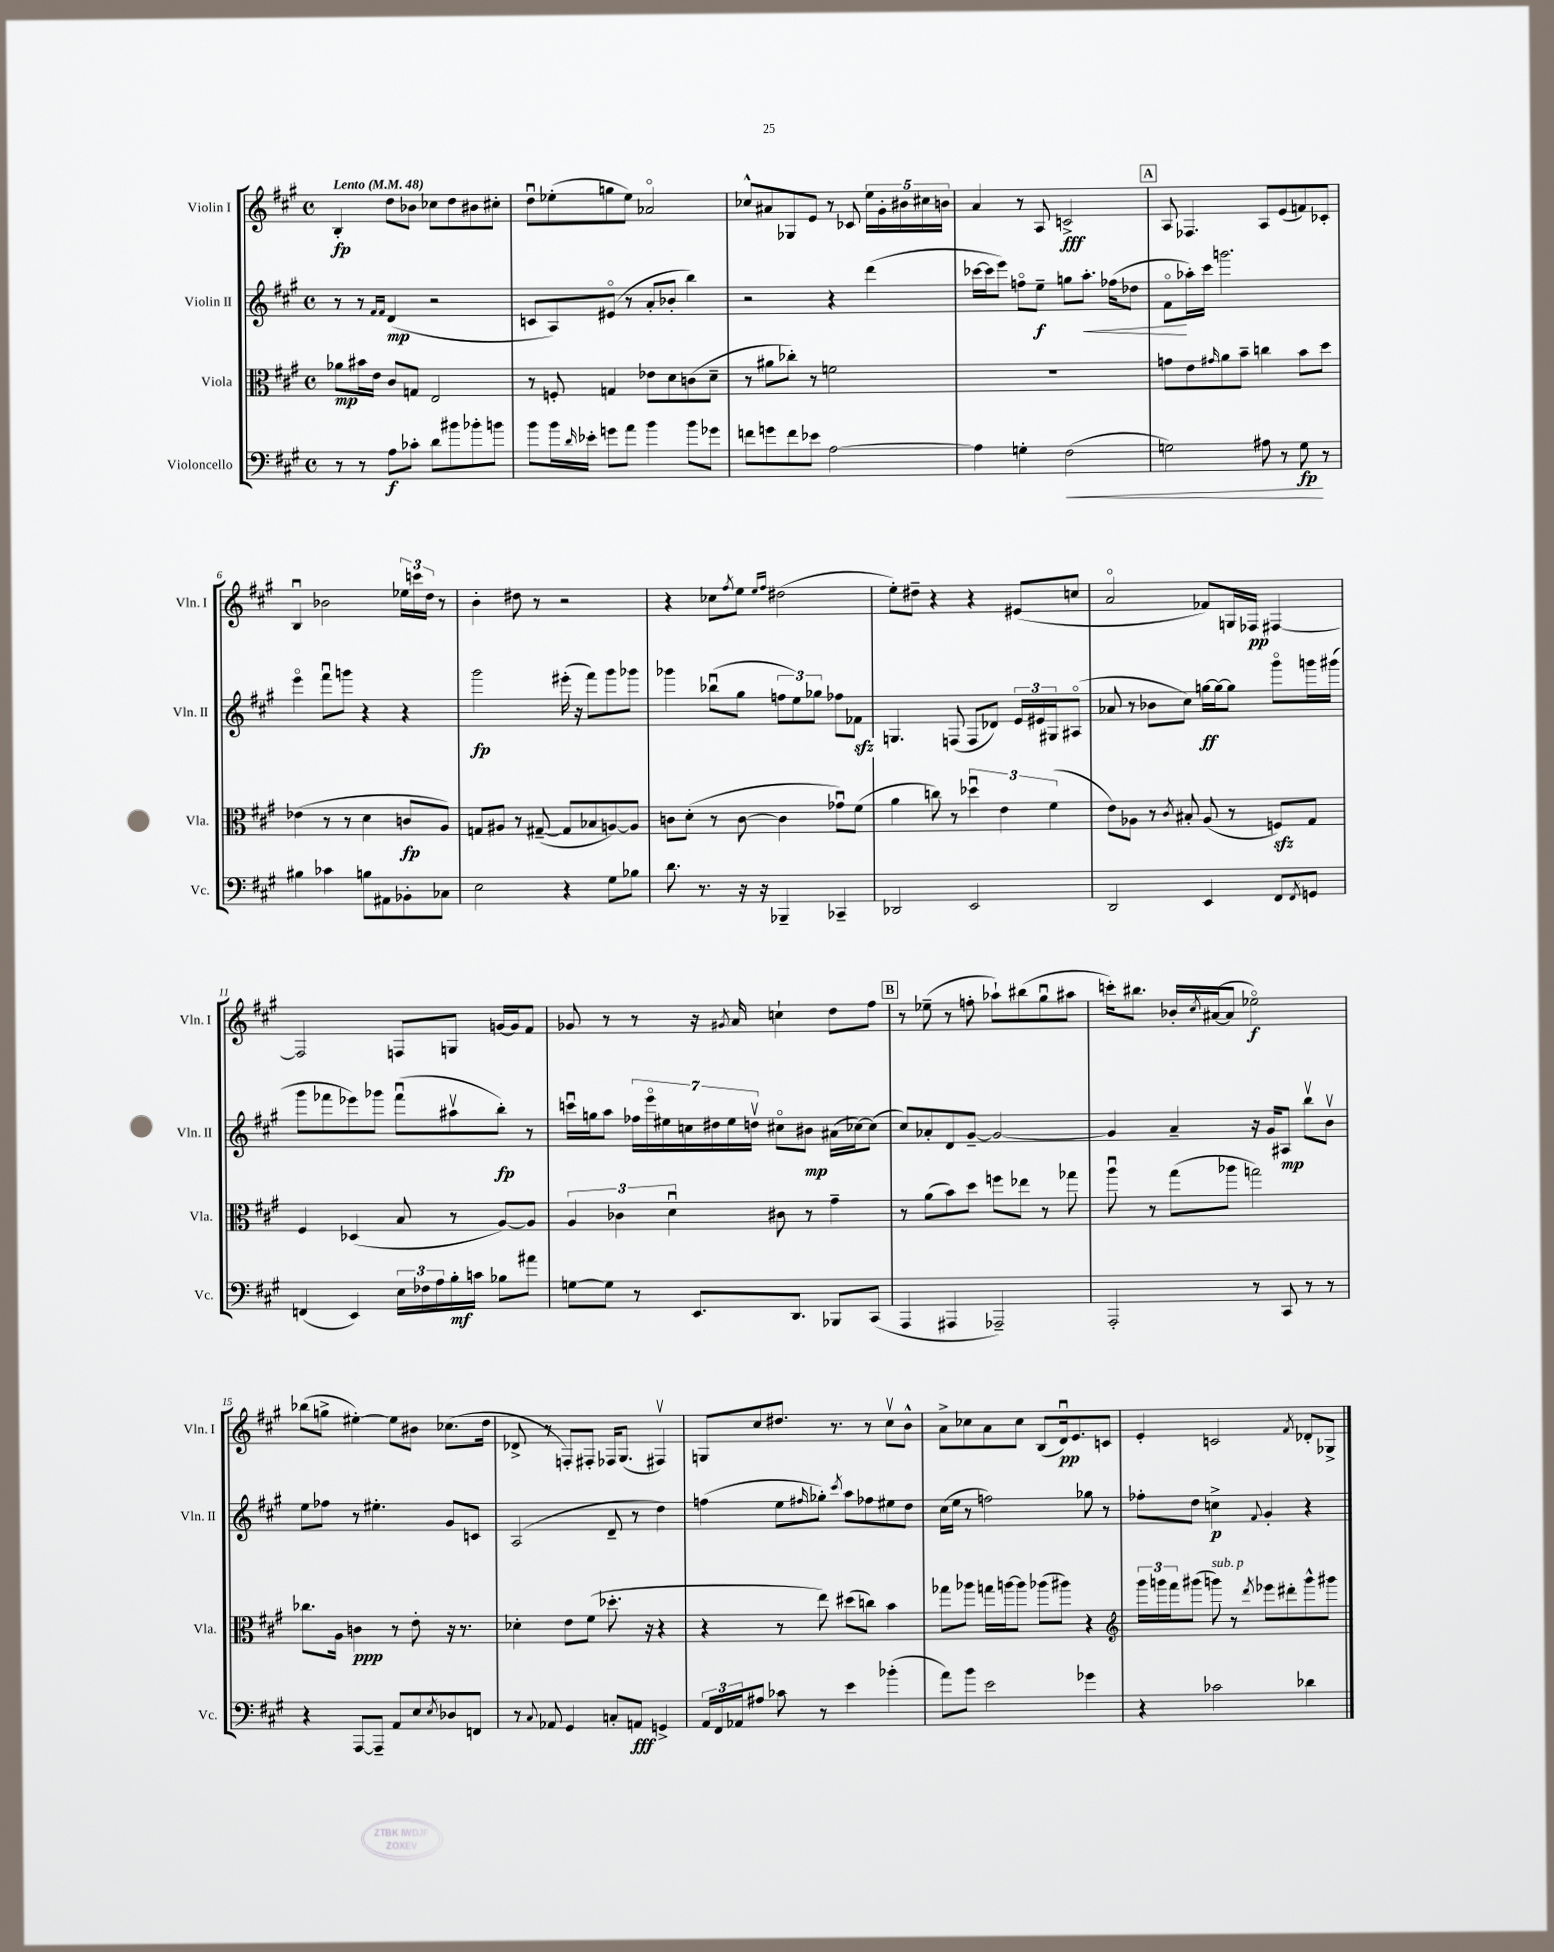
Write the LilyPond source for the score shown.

<<
\new StaffGroup <<
\new Staff = "s0" \with { instrumentName = "Violin I" shortInstrumentName = "Vln. I" } {
    \clef treble \key a \major \defaultTimeSignature \time 4/4 \tempo "Lento" 4 = 48
    b4-.\fp d''8 bes'8 ces''8 d''8 bis'8 cis''8-. |
    d''8\downbow ees''8-.( g''8 ees''8) aes'2\flageolet |
    ces''8-^ ais'8 ges8 e'8 r8 ces'8 \tuplet 5/4 { e''16 gis'16-. bis'16 cis''16 b'16 } |
    a'4 r8 a8 c'2->\fff |
    \mark \markup { \box "A" } a8 fes4. a8 e'8( f'8) ces'8-. |
    b4\downbow bes'2 \tuplet 3/2 { ees''16 c'''16 d''16 } r8 |
    b'4-. dis''8 r8 r2 |
    r4 ces''8 \acciaccatura { fis''8 } e''8 \grace { e''16 fis''16 } dis''2( |
    e''8-.) dis''8-- r4 r4 eis'8( c''8 |
    a'2\flageolet fes'8) g16 fes16\pp fis4~ |
    fis2 f8 g8 g'16~ g'16 fis'8 |
    ges'8 r8 r8 r16 \acciaccatura { gis'8 } a'16 c''4-! d''8 fis''8 |
    \mark \markup { \box "B" } r8 ees''8--( r8 f''8-. aes''8-!) bis''8( gis''8\downbow ais''8 |
    c'''16-.) bis''8. bes'16-. \acciaccatura { cis''8 } ais'16~( ais'8 ees''2\flageolet\f) |
    bes''8( g''8-> eis''4~-.) eis''8 bis'8 ces''8.( d''16 |
    des'8-> r8 f8-.) fis8-. fes16 gis8.( fis4\upbow) |
    g8 cis''8 dis''8. r8. r8 cis''8\upbow b'8-^ |
    a'8-> ces''8 a'8 ces''8 b8( d'16\downbow\pp) e'8. c'8 |
    e'4-. c'2 \acciaccatura { fis'8 } des'8-. ges8-> \bar "|." |
}
\new Staff = "s1" \with { instrumentName = "Violin II" shortInstrumentName = "Vln. II" } {
    \clef treble \key a \major \defaultTimeSignature \time 4/4
    r8 r8 \grace { fis'16 fis'16 } d'4\mp( r2 |
    c'8 a8) eis'8\flageolet( r8 a'8-. bes'8-. b''4) |
    r2 r4 d'''4( |
    ces'''16~ ces'''16 e'''8) f''8\flageolet e''8--\f g''8 a''8.-.\< fes''16( des''8 |
    \mark \markup { \box "A" } fis'8\flageolet\! aes''16-.) cis'''16 g'''2. |
    e'''4\flageolet fis'''8\downbow g'''8 r4 r4 |
    gis'''2\fp eis'''16-.( r16 fis'''8) gis'''8 ges'''8 |
    ges'''4 bes''8\downbow( gis''8 \tuplet 3/2 { f''8 e''8) ges''8 } fes''8 fes'8\sfz |
    g4. f8( f8 des'8) \tuplet 3/2 { e'16 eis'16 gis16 } ais8\flageolet( |
    aes'8 r8 bes'8 cis''8) g''16~\ff g''16~ g''8 gis'''8\flageolet g'''16 gis'''16( |
    gis'''8 fes'''8 ees'''8) ges'''8 fes'''8\downbow( ais''8\upbow b''8-.\fp) r8 |
    c'''16\downbow g''16 a''8 \tuplet 7/4 { fes''16 e'''16\flageolet eis''16 c''16 dis''16 eis''16 d''16\upbow } cis''8\flageolet bis'8\mp ais'16( ces''16~) ces''8( |
    \mark \markup { \box "B" } cis''8) aes'8-. d'8 gis'8~-- gis'2~ |
    gis'4 a'4-- r16 gis'16 ais8\mp b''8\upbow b'8\upbow |
    e''8 fes''8 r8 eis''4.-. gis'8 c'8 |
    a2( d'8-- r8 d''4) |
    f''4( e''8 \grace { fis''16 } ges''8-.) \acciaccatura { cis'''8 } a''8 fes''8 eis''8 d''8 |
    cis''16( e''16 r8 f''2) ges''8 r8 |
    fes''8-. d''8 c''4->\p \appoggiatura { fis'8 } gis'4-. r4 \bar "|." |
}
\new Staff = "s2" \with { instrumentName = "Viola" shortInstrumentName = "Vla." } {
    \clef alto \key a \major \defaultTimeSignature \time 4/4
    aes'8\mp bis'16 e'16 cis'8 g8 e2 |
    r8 f8-. g4 ees'8 d'8 c'8( d'8-- |
    r8 ais'8 ces''8-.) r8 f'2 |
    R1 |
    \mark \markup { \box "A" } g'8 e'8 \grace { gis'16 } a'8 b'8-- c''4 b'8 d''8 |
    ees'4( r8 r8 d'4 c'8\fp a8) |
    g8 ais8 r8 gis8~--( gis8 bes8 a8~) a8 |
    c'8 d'8-.( r8 c'8~ c'4 ges'8\downbow) fis'8( |
    a'4 c''8) r8 \tuplet 3/2 { des''4\downbow e'4 fis'4( } |
    e'8) aes8 r8 \acciaccatura { cis'8 } bis8-. aes8( r8 f8\sfz) gis8 |
    fis4 des4( b8 r8 a8~) a8 |
    \tuplet 3/2 { a4 ces'4 d'4\downbow } cis'8 r8 gis'4-- |
    \mark \markup { \box "B" } r8 a'8( b'8) d''8 f''8 ees''8 r8 ges''8 |
    a''8\downbow r8 gis''8( aes''8 g''2) |
    ces''8. a16 c'4\ppp r8 e'8-. r16 r8. |
    des'4-. e'8 fis'8( des''8.-. r16 r4 |
    r4 r8 e''8) dis''8( c''8) b'4 |
    ges''8 aes''8 g''16 a''16~ a''8 aes''8( ais''8) r4 |
    \clef treble \tuplet 3/2 { gis'''16 g'''16 fis'''16 } gis'''8( g'''8^\markup { \italic "sub. p" }) r8 \acciaccatura { d'''8 } ees'''8 dis'''8-. g'''8-^ gis'''8 \bar "|." |
}
\new Staff = "s3" \with { instrumentName = "Violoncello" shortInstrumentName = "Vc." } {
    \clef bass \key a \major \defaultTimeSignature \time 4/4
    r8 r8 a8\f ces'8-. d'8 bis'8 bes'8-. b'8 |
    b'8 b'16 \grace { d'16 } ees'16-. g'8 a'8 b'4 b'8 ges'8 |
    f'8 g'8 f'8 ees'8 a2~ |
    a4 g4-. fis2\<( |
    \mark \markup { \box "A" } g2) ais8 r8 g8\fp\! r8 |
    bis4 ces'4 b8 ais,8 bes,8-. ces8 |
    e2 r4 gis8 bes8 |
    d'8. r8. r16 r16 bes,,4-- ces,4-- |
    des,2 e,2 |
    d,2 e,4 fis,8 \acciaccatura { fis,8 } g,8 |
    f,4( e,4) \tuplet 3/2 { e16 fes16 a16 } b16-.\mf c'16 bes8 ais'8 |
    g8~ g8 r8 e,8. d,8. bes,,8 cis,8( |
    \mark \markup { \box "B" } a,,4 ais,,4 aes,,2--) |
    a,,2-. r8 cis,8 r8 r8 |
    r4 a,,8~ a,,8-- a,8 e8 \acciaccatura { e8 } des8 f,8 |
    r8 \appoggiatura { cis8 } aes,8 gis,4 c8-. a,8\fff g,4-> |
    \tuplet 3/2 { a,16 fis,16 aes,16 } ais8 ces'8 r8 e'4 bes'4-.( |
    a'8) b'8 e'2 ges'4 |
    r4 ces'2 des'4 \bar "|." |
}
>>
>>
